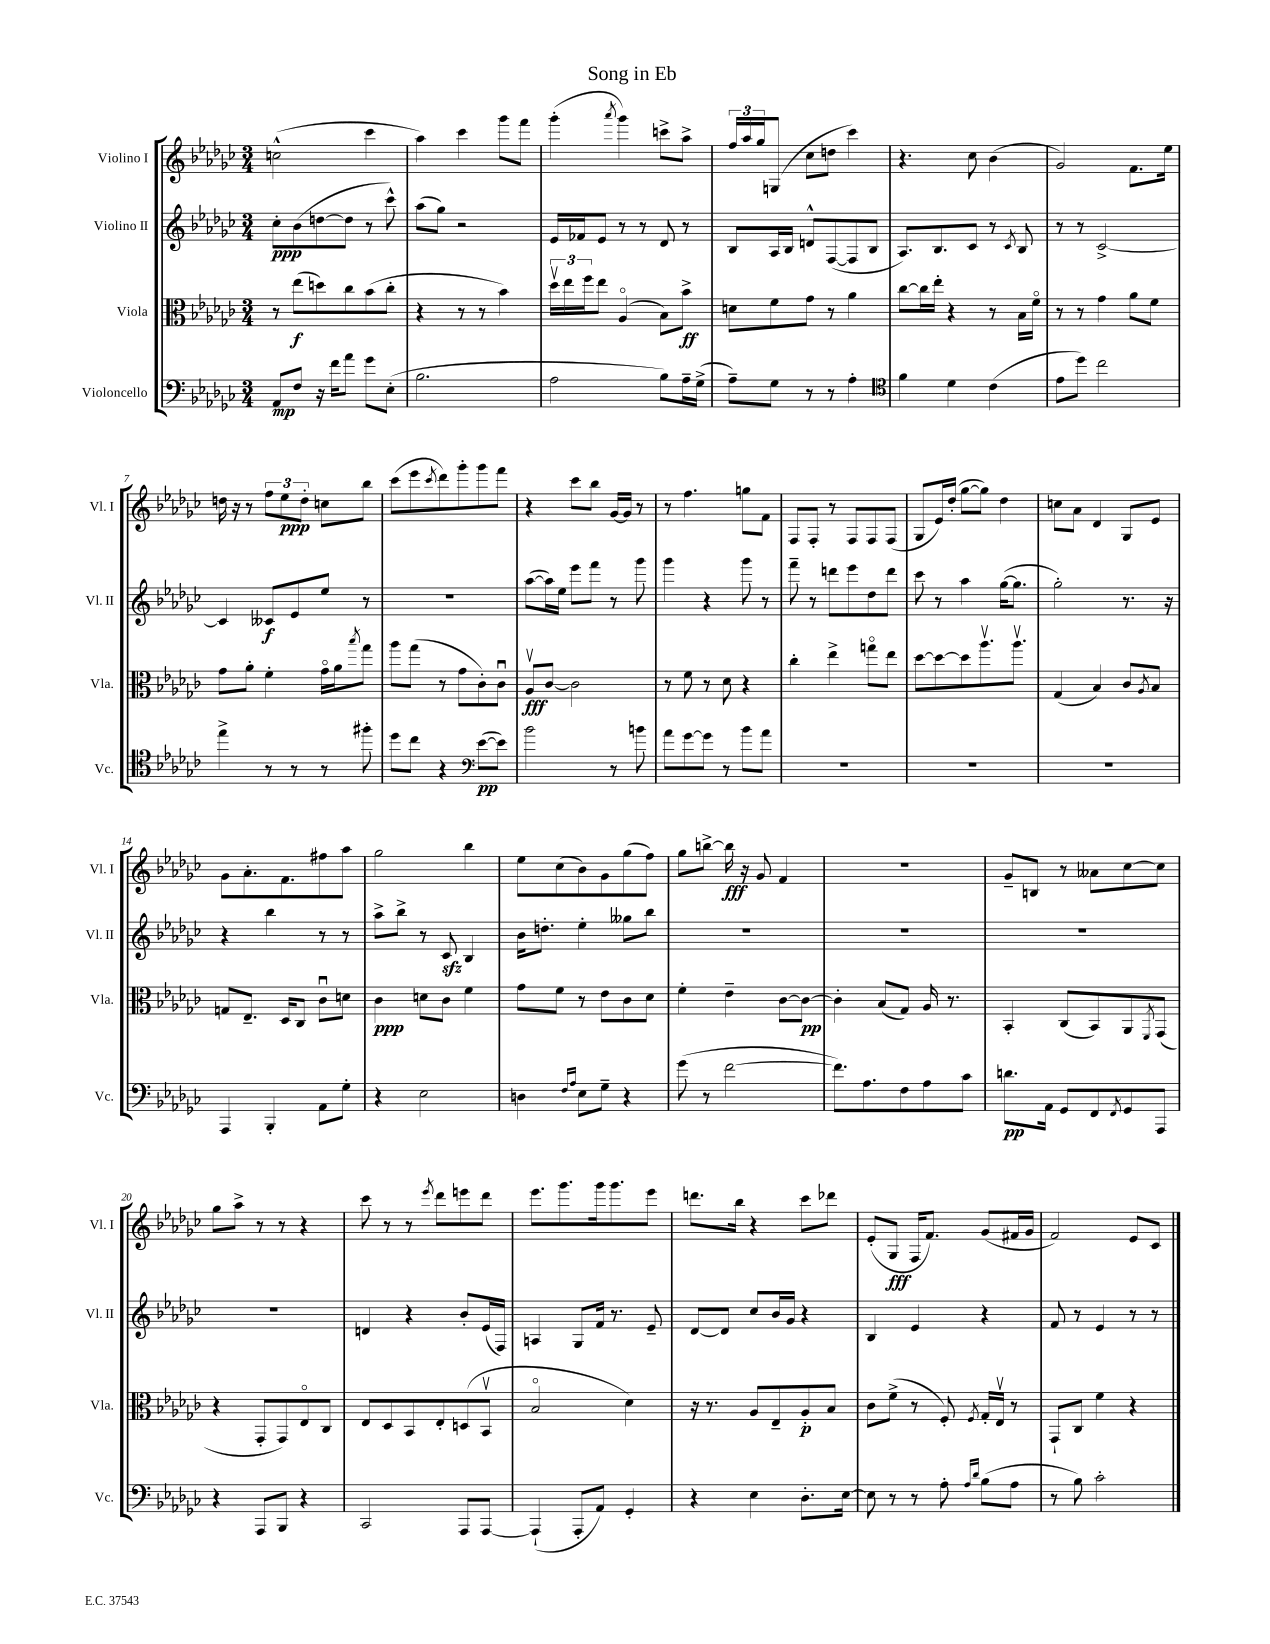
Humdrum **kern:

**kern	**kern	**kern	**kern
*staff4	*staff3	*staff2	*staff1
*clefF4	*clefC3	*clefG2	*clefG2
*k[b-e-a-d-g-c-]	*k[b-e-a-d-g-c-]	*k[b-e-a-d-g-c-]	*k[b-e-a-d-g-c-]
*M3/4	*M3/4	*M3/4	*M3/4
8AA-/L	8r	8cc-'\L	(2cc^^\
8F/J	(8ee-\L	(8b-\	.
16r	8dd\)	[8dd\	.
16f\LK	.	.	.
8a-\J	8cc-\	8dd\]J	.
8g-\L	(8b-\	8r	4ccc-\
(8E-'\J	8cc-'\J	8ccc-^^\)	.
=	=	=	=
2.B-\	4r	(8aa-\L	4aa-\)
.	.	8gg-\J)	.
.	8r	2r	4ccc-\
.	8r	.	.
.	4b-\)	.	8ggg-\L
.	.	.	8fff\J
=	=	=	=
2A-\	24dd-v\LL	16e-/LL	(4ggg-'\
.	24ee-\	.	.
.	.	16f-/J	.
.	24ff\J	.	.
.	8ee-\J	8e-/J	.
.	.	.	8qaaa-/
.	(4A-o/	8r	4ggg-\)
.	.	8r	.
8B-\L)	8B-\L)	8d-/	8ccc^\L
16A-~\L	8b-^\J	8r	8aa-^\J
(16G-^\JJ	.	.	.
=	=	=	=
8A-~\L)	8d\L	8B-/L	24ff/LL
.	.	.	24aa-/
.	.	.	24gg-/J
8G-\J	8f\	16A-/L	(8G/J
.	.	16B-/JJ	.
8r	8g-\J	8d^^/L	8cc-\L
8r	8r	([8F/	8dd\J
4A-'\	4a-\	8F/]	4ccc-\)
.	.	8B-/J	.
=	=	=	=
*clefC4	*	*	*
4f\	[8cc-\L	8.A-/L)	4.r
.	16cc-\]L	.	.
.	16ee-'\JJ	8.B-/	.
4d-\	4r	.	.
.	.	8c-/J	8cc-\
(4c-\	8r	8r	(4b-\
.	.	8qc-/	.
.	16B-\LL	8B-/	.
.	16fo\JJ	.	.
=	=	=	=
8e-\L	8r	8r	2g-/)
8dd-\J)	8r	8r	.
2cc-\	4g-\	[2c-^/	.
.	8a-\L	.	8.f\L
.	8f\J	.	.
.	.	.	16ee-\Jk
=	=	=	=
4ee-^\	8g-\L	4c-/]	16dd\
.	.	.	16r
.	8a-'\J	.	8r
8r	4f'\	8c--/L	12ff\L
.	.	.	12ee-\
8r	.	8e-/	.
.	.	.	12dd'\J
8r	16g-o\LL	8ee-/J	8cc\L
.	16a-\J	.	.
.	8qbb-/	.	.
8ff#'\	8gg-\J	8r	8bb-\J
=	=	=	=
8dd-\L	8aa-\L	2.r	(8ccc-\L
8cc-\J	(8gg-\J	.	8eee-\
.	.	.	8qccc-/
4r	8r	.	8ddd-\)
.	8g-\L	.	8ggg-'\
*clefF4	*	*	*
([8e-\L	8c-'\)	.	8ggg-\
8e-\]J)	8c-u\J	.	8fff\J
=	=	=	=
2b-\	8A-v/L	([8aa-\L	4r
.	[8c-/J	16aa-\]L)	.
.	.	16ee-\JJ	.
.	2c-\]	8eee-\L	8ccc-\L
.	.	8fff\J	8bb-\J
8r	.	8r	[16g-/LL
.	.	.	16g-/]JJ
8b\	.	8ggg-\	8r
=	=	=	=
8a-\L	8r	4ggg-\	8r
[8g-\	8f\	.	4.ff\
8g-\]J	8r	4r	.
8r	8d-\	.	.
8b-\L	4r	8ggg-\	8gg\L
8a-\J	.	8r	8f\J
=	=	=	=
2.r	4cc-'\	8fff~\	8F/L
.	.	8r	8F'/J
.	4ee-^\	8ddd\L	8r
.	.	8eee-\	8F/L
.	8ggo\L	8dd-\	8F/
.	8ee-\J	8ddd\J	(8F/J
=	=	=	=
2.r	[8dd-\L	8ccc-\	8G-/L
.	8dd-\_	8r	16e-/L)
.	.	.	(16dd-'/JJ
.	8dd-\]	4aa-\	[8gg-\L
.	8.aa-v\	.	8gg-\]J)
.	.	([16gg-\LK	4dd-\
.	8.aa-v\J	8.gg-\]J	.
=	=	=	=
2.r	(4G-/	2gg-'\)	8cc\L
.	.	.	8a-\J
.	4B-/)	.	4d-/
.	8c-/L	8.r	8G-/L
.	8qA-/	.	.
.	8B-/J	.	8e-/J
.	.	16r	.
=	=	=	=
4AAA-/	8G/L	4r	8g-\L
.	8.E-~/J	.	8.a-'\
4BBB-'/	.	4bb-\	.
.	16D-/LK	.	8.f\
.	8C-/J	.	.
8AA-\L	8c-u\L	8r	8ff#\
8G-'\J	8d\J	8r	8aa-\J
=	=	=	=
4r	4c-\	8aa-^\L	2gg-\
.	.	8bb-^\J	.
2E-\	8d\L	8r	.
.	8c-\J	8c-/	.
.	4f\	4B-/	4bb-\
=	=	=	=
4D\	8g-\L	16b-\LK	8ee-\L
.	.	8.dd'\J	.
.	8f\J	.	(8cc-\
16qqF/LL	.	.	.
16qqA-/JJ	.	.	.
8E-\L	8r	4ee-'\	8b-\)
8G-~\J	8e-\L	.	8g-\
4r	8c-\	8gg--\L	(8gg-\
.	8d-\J	8bb-\J	8ff\J)
=	=	=	=
(8g-\	4f'\	2.r	8gg-\L
8r	.	.	[8bb^\J
[2f\	4e-~\	.	16bb\]
.	.	.	16r
.	.	.	8g-/
.	[8c-\L	.	4f/
.	8c-\_J	.	.
=	=	=	=
8.f\]L)	4c-'\]	2.r	2.r
8.A-\	.	.	.
.	(8B-/L	.	.
8F\	8G-/J)	.	.
8A-\	16A-/	.	.
.	8.r	.	.
8c-\J	.	.	.
=	=	=	=
8.d\L	4BB-'/	2.r	8g-~/L
.	.	.	8B/J
16AA-\Jk	.	.	.
8GG-/L	(8C-/L	.	8r
8FF/	8BB-/)	.	8a--\L
8qFF/	.	.	.
8GG-/	8AA-/	.	[8cc-\
.	8qFF/	.	.
8AAA-/J	(8GG-/J	.	8cc-\]J
=	=	=	=
4r	4r	2.r	8gg-\L
.	.	.	8aa-^\J
8AAA-/L	8GG-'/L	.	8r
8BBB-/J	8GG-/)	.	8r
4r	8E-o/	.	4r
.	8C-/J	.	.
=	=	=	=
2CC-/	8E-/L	4d/	8ccc-\
.	8D-/	.	8r
.	8BB-/	4r	8r
.	.	.	8qeee-/
.	8E-'/	.	8ddd-\L
8AAA-/L	(8D/	8b-'/L	8eee\
[8AAA-/J	8BB-v/J	(16e-/L	8ddd-\J
.	.	16F/JJ)	.
=	=	=	=
(4AAA-`/]	2B-o/	4A/	8.eee-\L
.	.	.	8.ggg-\
8AAA-'/L	.	8G-/L	.
8AA-/J)	.	16f/Jk	16ggg-\k
.	.	8.r	8.ggg-\
4GG-'/	4d-\)	.	.
.	.	8e-~/	8eee-\J
=	=	=	=
4r	16r	[8d-/L	8.ddd\L
.	8.r	.	.
.	.	8d-/]J	.
.	.	.	16bb-\Jk
4E-\	8A-/L	8cc-/L	4r
.	8E-~/	16b-/L	.
.	.	16g-/JJ	.
8.D-'\L	8A-'/	4r	8ccc-\L
.	8B-/J	.	8ddd-\J
[16E-\Jk	.	.	.
=	=	=	=
8E-\]	8c-\L	4B-/	(8e-'/L
8r	(8f^\J	.	8G-/J
8r	8r	4e-/	16F/LK
.	.	.	8.f/J)
8A-'\	8F'/)	.	.
16qqA-/LL	.	.	.
16qqd-/JJ	8qF/	.	.
(8B-\L	16G-'/LL	4r	(8g-/L
.	16E-v/JJ	.	.
8A-\J	8r	.	16f#/L
.	.	.	16g-/JJ
=	=	=	=
8r	8GG-`/L	8f/	2f/)
8B-\)	8C-/J	8r	.
2c-'\	4f\	4e-/	.
.	4r	8r	8e-/L
.	.	8r	8c-/J
==	==	==	==
*-	*-	*-	*-
